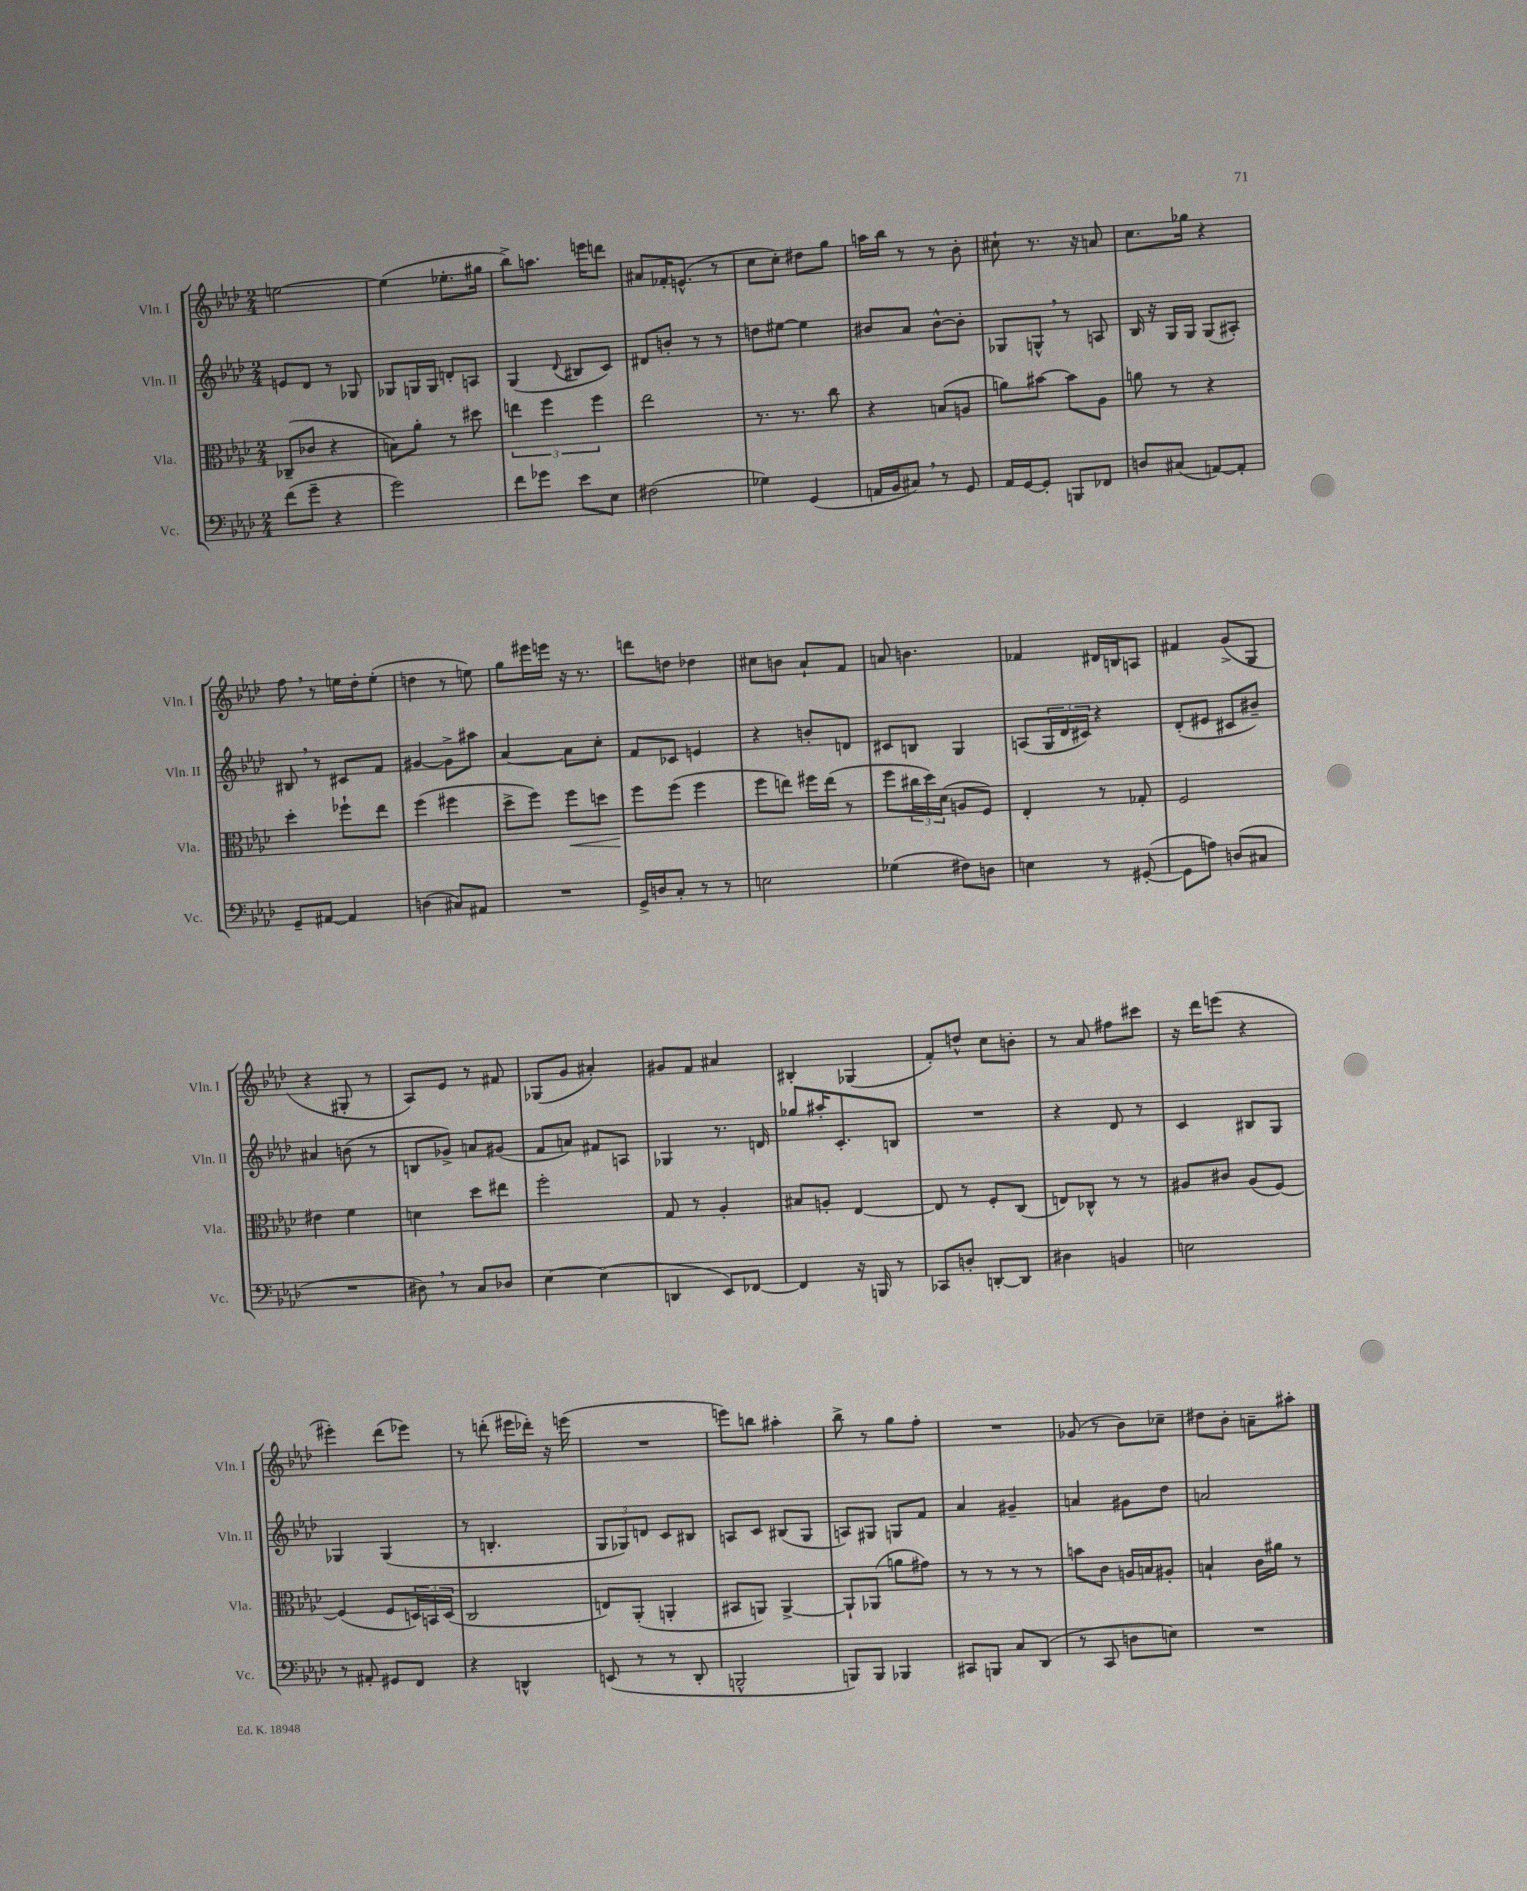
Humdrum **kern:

**kern	**kern	**kern	**kern
*staff4	*staff3	*staff2	*staff1
*clefF4	*clefC3	*clefG2	*clefG2
*k[b-e-a-d-]	*k[b-e-a-d-]	*k[b-e-a-d-]	*k[b-e-a-d-]
*M2/4	*M2/4	*M2/4	*M2/4
(8f\L	(8C-~/L	8e/L	[2ee\
8g~\J	8c-/J	8d-/J	.
4r	4r	8r	.
.	.	8G-/	.
=	=	=	=
2g\)	8B\L)	8G-/L	(4ee\]
.	8a-'\J	16G/L	.
.	.	16G/JJ	.
.	8r	8d'/L	8.ee-'\L
.	8dd#\	8A/J	.
.	.	.	16gg#\Jk
=	=	=	=
8f\L	6ee\	(4G/	8bb-^\L)
8g-\J	.	.	8.aa\J
.	6ff\	.	.
.	.	8qqd-/	.
8e-\L	.	8B#/L	.
.	.	.	16eee\LK
.	6ff\	.	.
8E-\J	.	8c/J)	8ddd\J
=	=	=	=
(2F#\	2ee-\	8d#/L	8a#/L
.	.	8b'/J	16f-'/K
.	.	.	(8.e^^/J
.	.	8r	.
.	.	8r	8r
=	=	=	=
4G-\)	8.r	8dd\L	8cc\L
.	.	[8ee#\J	8cc'\J)
.	8.r	.	.
(4GG/	.	4ee#\]	8dd#\L
.	8cc\	.	8gg\J
=	=	=	=
16AA/LL	4r	8b#/L	16aa\LL
16BB-/J	.	.	16bb-\JJ
8C#/J)	.	8a-/J	8r
8r	(8B/L	[8b#^^\L	8r
8GG/	8A/J	8b#'\]J	8b-'\
=	=	=	=
16AA-/LL	8a\L)	8G-/L	8cc#`\
[16GG/J	.	.	.
8GG'/]J	[8b#\J	8G^^/J	8.r
8BBB/L	8b#\]L	8r	.
.	.	.	16r
8FF-/J	8A-\J	8A/	8a/
=	=	=	=
8D/L	8a\	16B-/	8.cc\L
.	.	16r	.
(8C#/J	8r	16G/LL	.
.	.	16G/JJ	16gg-\Jk
[8AA/L)	4r	(8G/L	4r
8AA'/]J	.	8A#'/J)	.
=	=	=	=
8GG~/L	4dd-'\	8B#/	8ff\
[8AA#/J	.	8r	8r
4AA#/]	8ff-`\L	8c#/L	16ee\LL
.	.	.	16dd-'\J
.	8ee-\J	8f/J	(8ee'\J
=	=	=	=
(4D\	(4ff\	[4g#/	4dd\
8C#/L)	4ff#\	8g#^\]L	8r
8AA#/J	.	8aa#\J	8ee\)
=	=	=	=
2r	8dd-^\L	[4a-/	8gg\L
.	8ff\J)	.	16eee#\L
.	.	.	16eee\JJ
.	8ff\L	8a-\]L	16r
.	.	.	8.r
.	8dd\J	8cc'\J	.
=	=	=	=
16GG^/LL	8ff\L	8f/L	8ddd\L
16D/J	.	.	.
8C'/J	(8ff\J	8c-/J	8dd\J
8r	4ff\	4e/	4dd-\
8r	.	.	.
=	=	=	=
2E\	8ff\L	4r	8cc#\L
.	8ee\J)	.	8b\J
.	16ff#\LL	8b'/L	8a-`/L
.	(16ee\JJ	.	.
.	8r	8d/J	8f/J
=	=	=	=
(4G-\	8ff\L	8c#/L	8a/
.	24cc#\L	8B/J	4.b\
.	24dd-\)	.	.
.	(24d-\JJ	.	.
8F#\L)	8A/L	4G/	.
8D\J	8F/J)	.	.
=	=	=	=
4E\	4E-'/	(8A/L	4f-/
.	.	24G/L	.
.	.	24d-/	.
.	.	24c#/JJ)	.
8r	8r	4r	16d#/LL
.	.	.	16B/J
([8GG#'/	8G-'/	.	8A/J
=	=	=	=
8GG#\]L	2F/	(8d-'/L	4f#/
8A\J)	.	8e#/J	.
(8D/L	.	8c#/L	(8g^/L
8C#/J	.	8b#~/J)	8G/J
=	=	=	=
2r	4e#\	4a#/	4r
.	4f\	(8b\	8G#'/
.	.	8r	8r
=	=	=	=
8D#\)	4d\	8B/L	8A-/L)
8r	.	8g-^/J)	8e-/J
8C/L	8dd-\L	8a/L	8r
8D-/J	8ee#\J	(8g#/J	8f#/
=	=	=	=
[4E-\	2ff'\	8f/L	(8G-/L
.	.	8a/J)	8g/J
(4E-\]	.	8f#/L	4a#'/)
.	.	8A/J	.
=	=	=	=
4DD/	8G/	4G-/	8g#/L
.	8r	.	8f/J
8EE-/L)	4A-'/	8.r	4a#/
[8FF-/J	.	.	.
.	.	16d/	.
=	=	=	=
4FF-/]	8B#/L	8gg-/L	4B#'/
.	8A'/J	16aa#'/K	.
.	.	8.c'/	.
16r	[4E-/	.	(4G-/
16BBB/	.	.	.
8r	.	8B/J	.
=	=	=	=
8CC-/L	8E-/]	2r	8f'/L)
8D'/J	8r	.	8dd^^/J
[8DD'/L	8F'/L	.	8cc\L
8DD/]J	(8C/J	.	8b'\J
=	=	=	=
4D#\	8E/L)	4r	8r
.	8C-^^/J	.	8a-/
4BB/	8r	8d-/	8ff#\L
.	8r	8r	8ccc#\J
=	=	=	=
2E\	8A#/L	4c/	16r
.	.	.	16ddd-\LK
.	8c#/J	.	(8eee\J
.	(8A#/L	8B#/L	4r
.	[8F/J)	8G/J	.
=	=	=	=
8r	(4F/]	4G-/	4eee#'\)
8AA#'/	.	.	.
8GG#/L	8F/L	(4G-/	(8ddd-\L
8FF/J	24D/L)	.	8eee-\J)
.	24BB/	.	.
.	(24D/JJ	.	.
=	=	=	=
4r	2C/	8r	8r
.	.	4.B'/	(8ddd'\
4DD^^/	.	.	16eee#\LL
.	.	.	16ddd-'\JJ)
.	.	.	16r
.	.	.	(16eee\
=	=	=	=
(8EE/	8E/L)	12G/L	2r
.	.	12G-/)	.
8r	(8AA-'/J	.	.
.	.	12d/J	.
8r	4AA'/	8c/L	.
8DD-'/	.	8B#/J	.
=	=	=	=
2BBB^^/	8BB#/L	8A/L	8eee\L)
.	8AA/J)	8c/J	8bb\J
.	[4AA^/	(8B#/L	4aa#'\
.	.	8G/J	.
=	=	=	=
8BBB/L)	8AA`/]L	8A/L)	8bb-^\
8BBB/J	(8AA-/J	8G#/J	8r
4BBB-/	8a\L	8G/L	8gg\L
.	8g#\J)	8f/J	8ff'\J
=	=	=	=
8CC#/L	8r	4a-/	2r
8BBB/J	8r	.	.
8C/L	8r	4g#~/	.
(8DD-/J	8r	.	.
=	=	=	=
8r	8b\L	4a/	(8g-/
8CC/	8c\J	.	8r
8D\L	16A/LL	8g#\L	8b-\L)
.	16B/J	.	.
8E\J)	8A#'/J	8dd-\J	8cc-~\J
=	=	=	=
2r	4B`/	2a/	8dd#\L
.	.	.	8b-'\J
.	16c\LL	.	8a~\L
.	16a#\JJ	.	.
.	8r	.	8aa#'\J
==	==	==	==
*-	*-	*-	*-
